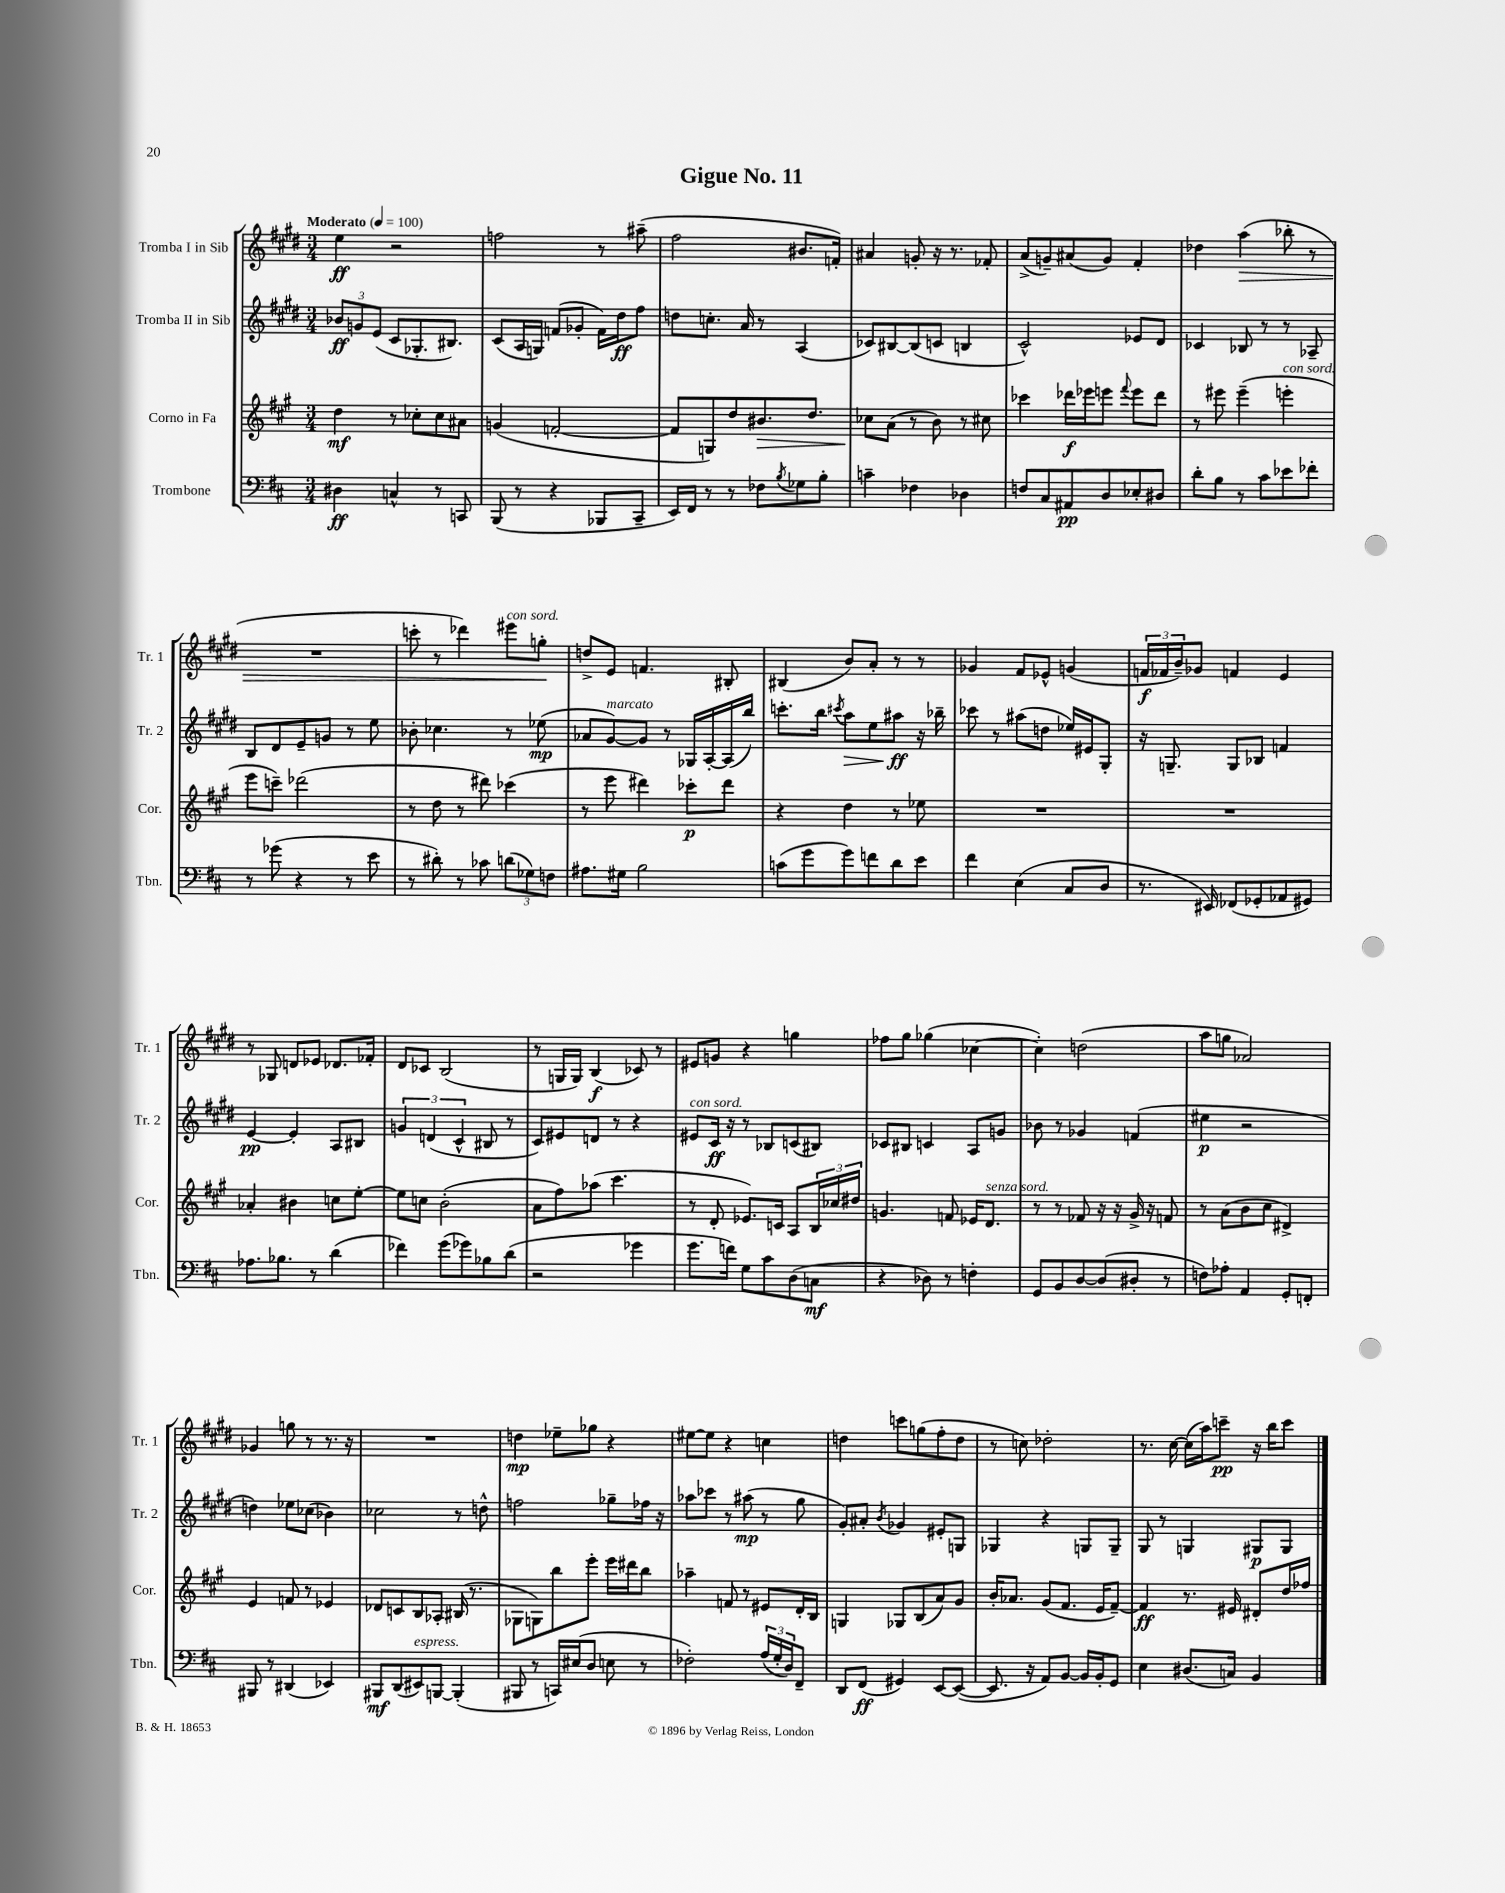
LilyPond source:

\header { title = "Gigue No. 11" }
<<
\new StaffGroup <<
\new Staff = "s0" \with { instrumentName = "Tromba I in Sib" shortInstrumentName = "Tr. 1" } {
    \clef treble \key e \major \numericTimeSignature \time 3/4 \tempo "Moderato" 4 = 100
    e''4\ff r2 |
    f''2 r8 ais''8--( |
    fis''2 bis'8. f'16-.) |
    ais'4 g'8-. r16 r8. fes'8-. |
    a'8->( g'8--) ais'8( g'8) fis'4-. |
    des''4 a''4\>( bes''8-. r8 |
    R2. |
    c'''8-. r8 des'''4) eis'''8^\markup { \italic "con sord." } g''8-.\! |
    d''8-> e'8 f'4. bis8-. |
    bis4( b'8) a'8-. r8 r8 |
    ges'4 fis'8 ees'8-^ g'4( |
    \tuplet 3/2 { f'16\f fes'16 b'16--) } ges'8 f'4 e'4 |
    r8 ges8 d'8 ees'8 des'8. fes'16-. |
    dis'8 ces'8 b2( |
    r8 g16 g16) b4\f( ces'8) r8 |
    eis'8 g'8 r4 g''4 |
    fes''8 gis''8 ges''4( ces''4~ |
    ces''4-.) d''2( |
    a''8 g''8 aes'2) |
    ges'4 g''8 r8 r8. r16 |
    R2. |
    d''4\mp ees''8-- ges''8 r4 |
    eis''8~ eis''8 r4 c''4 |
    d''4 c'''8 g''8( fis''8-. d''8 |
    r8 c''8) des''2-. |
    r8. cis''16~ cis''16( a''16) c'''8--\pp r16 b''16 c'''8 \bar "|." |
}
\new Staff = "s1" \with { instrumentName = "Tromba II in Sib" shortInstrumentName = "Tr. 2" } {
    \clef treble \key e \major \numericTimeSignature \time 3/4
    \tuplet 3/2 { bes'8\ff g'8 e'8( } cis'8 ges8.-. bis8.) |
    cis'8( a16 g16) f'8( ges'8-. f'16) dis''16\ff fis''8 |
    d''8 c''8.-. a'16 r8 a4( |
    ces'8) bis8~ bis8( c'8 b4 |
    cis'2-^) ees'8 dis'8 |
    ces'4 bes8 r8 r8 aes8-- |
    b8 dis'8 e'8-- g'8 r8 e''8 |
    bes'8-. ces''4. r8 ees''8\mp( |
    aes'8 gis'8~^\markup { \italic "marcato" }) gis'8 r8 ges16 a16~-. a16( b''16) |
    c'''8.-. b''16 \acciaccatura { cis'''8 } a''8\> e''8 ais''8\ff\! r16 bes''16-- |
    ces'''8 r8 ais''8( d''8 ees''16) eis'16 gis8-. |
    r16 g8.-- g8 bes8 f'4 |
    e'4~\pp e'4-. a8 bis8 |
    \tuplet 3/2 { g'4 d'4( cis'4-^ } bis8 r8 |
    cis'8) eis'8 d'8 r8 r4 |
    eis'8^\markup { \italic "con sord." } cis'16\ff r16 r8 bes8 c'8( bis8) |
    ces'8 bis8 c'4 a8 g'8 |
    bes'8 r8 ges'4 f'4( |
    eis''4\p r2 |
    d''4) ees''8 ces''8( bes'4) |
    ces''2 r8 d''8-^ |
    f''2 ges''8-- fes''16 r16 |
    aes''8 ces'''8 r8 ais''8\mp( r8 gis''8 |
    gis'8-.) ais'8-. \acciaccatura { b'8 } ges'4 eis'8-. g8 |
    ges4 r4 g8 g8-- |
    gis8 r8 g4 gis8\p gis8 \bar "|." |
}
\new Staff = "s2" \with { instrumentName = "Corno in Fa" shortInstrumentName = "Cor." } {
    \clef treble \key a \major \numericTimeSignature \time 3/4
    d''4\mf r8 ces''8-. ces''8 ais'8 |
    g'4( f'2~-. |
    f'8 g8) d''8 bis'8.\> d''8. |
    ces''8\! a'8( r8 b'8) r8 cis''8 |
    ces'''4 des'''16\f ees'''16 e'''8 \appoggiatura { fis'''8 } e'''8 des'''8 |
    r8 eis'''8 eis'''4--( e'''4-.^\markup { \italic "con sord." } |
    e'''8 c'''8--) des'''2( |
    r8 d''8 r8 dis'''8) ces'''4( |
    r8 e'''8 dis'''4) ces'''8-.\p dis'''8 |
    r4 d''4 r8 ees''8 |
    R2. |
    R2. |
    aes'4-. bis'4 c''8 e''8~-. |
    e''8 c''8 b'2-.( |
    a'8 fis''8) aes''8( cis'''4. |
    r8 d'8-. ees'8.) c'16 a8 \tuplet 3/2 { b16 ces''16 dis''16 } |
    g'4. f'8 ees'16 d'8.^\markup { \italic "senza sord." } |
    r8 r8 fes'8 r16 r16 gis'16-> r16 f'8 |
    r8 a'8( b'8 cis''8 dis'4->) |
    e'4 f'8 r8 ees'4 |
    des'8 c'8 b8 aes8-. bis16( r8. |
    ges8 g8) b''8 e'''8-. e'''16 dis'''16 b''8 |
    aes''4-- f'8 r8 eis'8 d'16-. b16 |
    g4 ges8 b8( a'8) gis'8 |
    b'16-. aes'8. gis'8( fis'8. e'16 fis'8~--) |
    fis'4\ff r8. eis'16 dis'8-. d''16 fes''16 \bar "|." |
}
\new Staff = "s3" \with { instrumentName = "Trombone" shortInstrumentName = "Tbn." } {
    \clef bass \key d \major \numericTimeSignature \time 3/4
    dis4\ff c4-^ r8 c,8 |
    b,,8( r8 r4 bes,,8 cis,8-- |
    e,16) fis,16 r8 r8 fes8 \acciaccatura { b8 } ges8 b8-. |
    c'4-- fes4 des4 |
    f8 cis8 ais,8\pp d8 ees8-. dis8 |
    d'8-. b8 r8 cis'8 ees'8 fes'8-. |
    r8 ges'8( r4 r8 e'8 |
    r8 dis'8-.) r8 ces'8 \tuplet 3/2 { d'8( ges8) f8 } |
    ais8. gis16 b2 |
    c'8( g'8 g'8) f'8 d'8 e'8 |
    fis'4 e4( cis8 d8 |
    r8. eis,16) fes,8( ges,8-. aes,8 gis,8) |
    aes8. bes8. r8 d'4( |
    fes'4) g'8( ges'8) bes8 d'8( |
    r2 ges'4 |
    g'8. f'16) g8 cis'8 d8( c8\mf |
    r4 des8) r8 f4-. |
    g,8 b,8 d8~ d8( dis8-. r8 |
    f8) aes8-. a,4 g,8-. f,8-. |
    bis,,8 r8 dis,4( ees,4) |
    bis,,8\mf d,8( eis,8^\markup { \italic "espress." }) b,,8~ b,,4-.( |
    bis,,8 r8 c,16) eis16( d8 e8 r8 |
    fes2-.) \tuplet 3/2 { a16( g16-. d16) } fis,8-- |
    d,8 fis,8\ff( gis,4) e,8~ e,8~( |
    e,8. r16 a,8) b,8~ b,16 b,16-. g,8 |
    e4 dis8.( c16) b,4 \bar "|." |
}
>>
>>
\layout { \context { \Score \remove "Bar_number_engraver" } }
